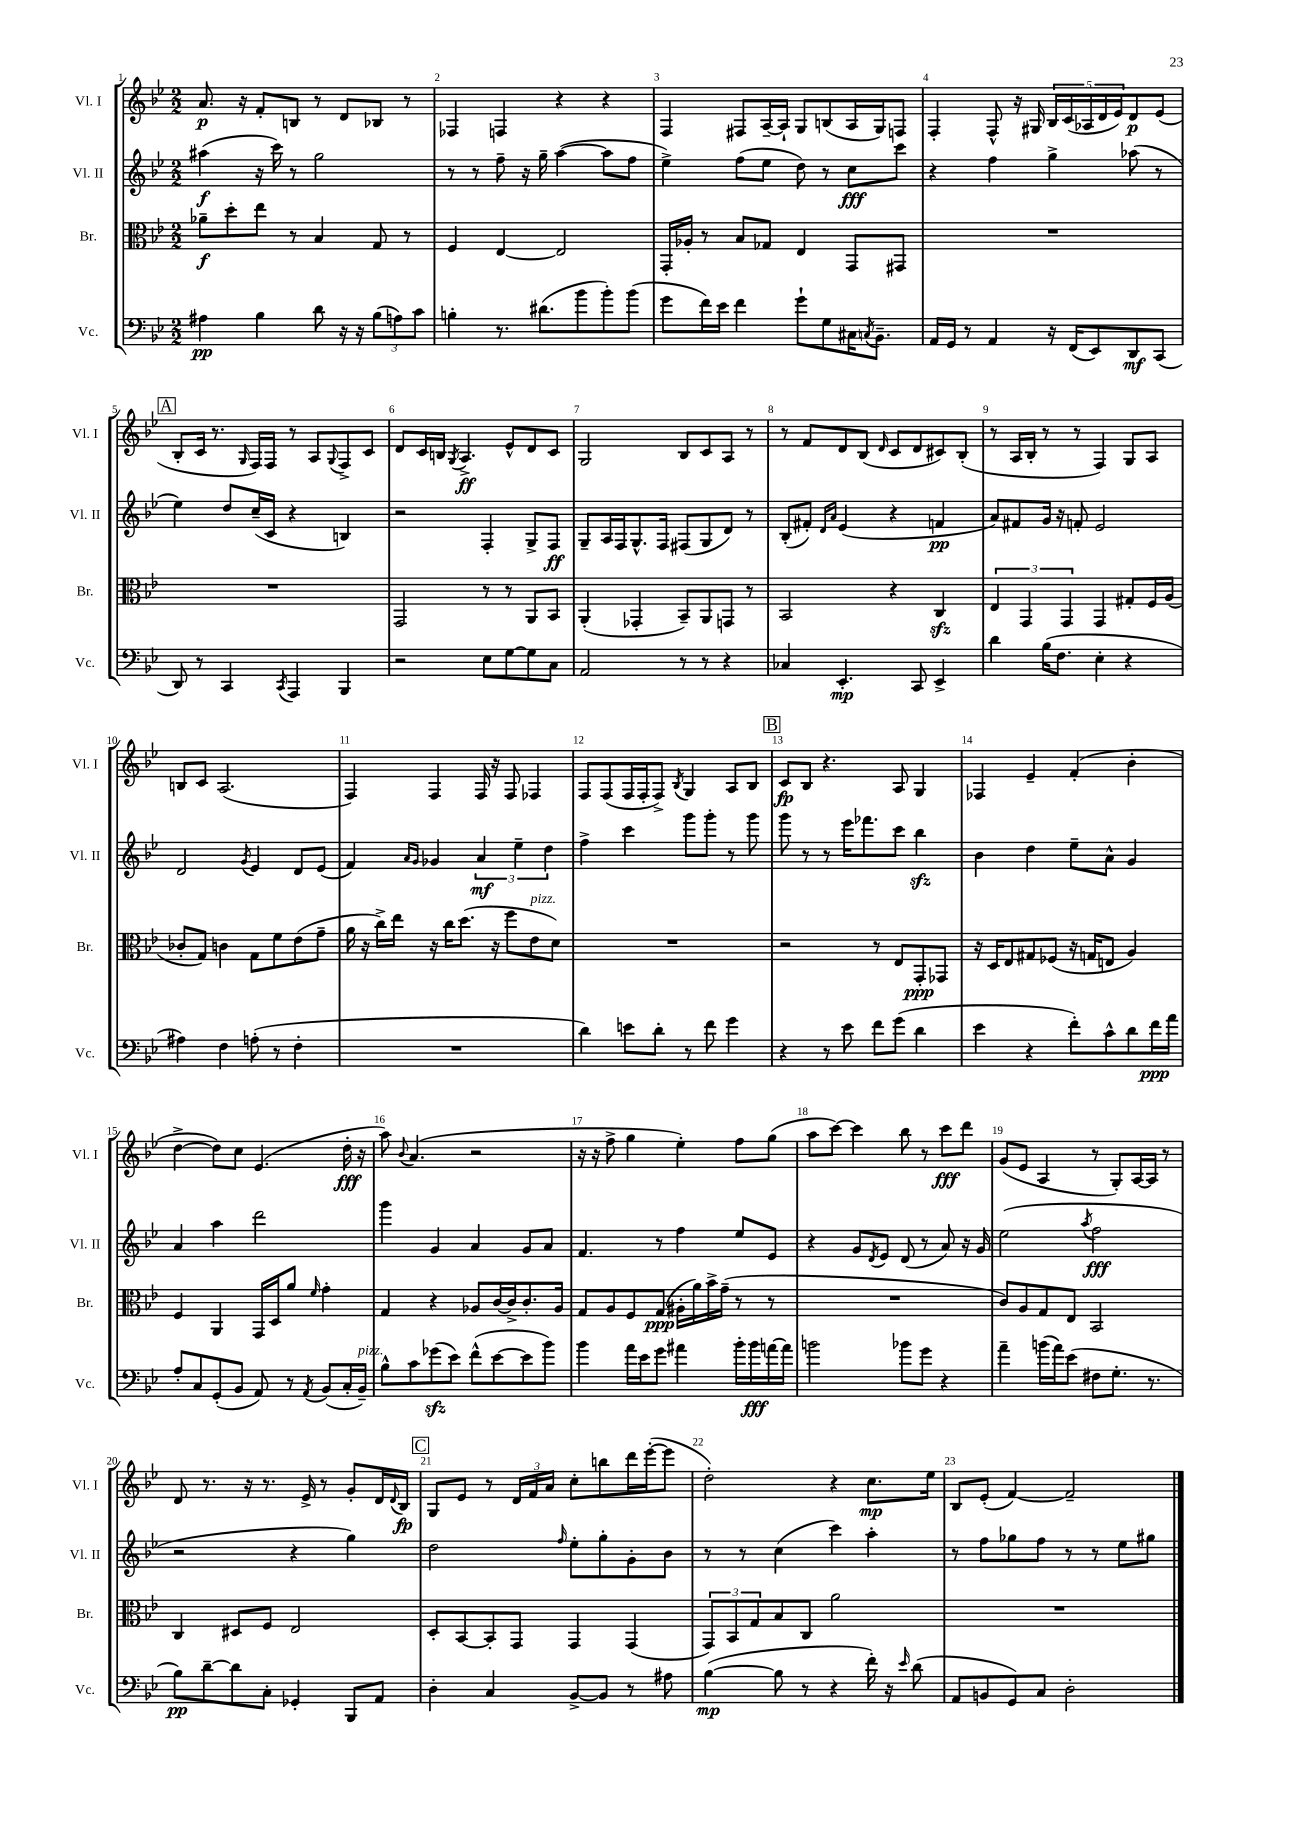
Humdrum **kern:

**kern	**kern	**kern	**kern
*staff4	*staff3	*staff2	*staff1
*clefF4	*clefC3	*clefG2	*clefG2
*k[b-e-]	*k[b-e-]	*k[b-e-]	*k[b-e-]
*M2/2	*M2/2	*M2/2	*M2/2
4A#\	8a-~\L	(4aa#\	8.a/
.	8dd'\	.	.
.	.	.	16r
4B-\	8ee-\J	16r	8f'/L
.	.	16ccc\)	.
.	8r	8r	8B/J
8d\	4B-/	2gg\	8r
16r	.	.	8d/L
16r	.	.	.
(12B-\L	8G/	.	8B-/J
12A\)	.	.	.
.	8r	.	8r
12c\J	.	.	.
=	=	=	=
4B'\	4F/	8r	4F-/
.	.	8r	.
8.r	[4E-/	8ff~\	4F/
.	.	16r	.
(8.d#\L	.	16gg~\	.
.	2E-/]	([4aa\	4r
8b-\	.	.	.
8b-'\)	.	8aa\]L	4r
(8b-\J	.	8ff\J	.
=	=	=	=
8g\L	16GG'/LL	4ee-^\)	4F/
.	16A-'/JJ	.	.
16f\L)	8r	.	.
16e-\JJ	.	.	.
4f\	8B-/L	(8ff\L	8F#/L
.	8G-/J	8ee-\J	[16A~/L
.	.	.	16A`/]JJ
8g`\L	4E-/	8dd\)	8G/L
8G\	.	8r	(8B/
16C#\K	8GG/L	8cc\L	16A/L
8qC/	.	.	.
8.BB-~\J	.	.	16G/J)
.	8GG#/J	8ccc\J	8F/J
=	=	=	=
16AA/LL	1r	4r	4F'/
16GG/JJ	.	.	.
8r	.	.	.
4AA/	.	4ff\	8F^^/
.	.	.	16r
.	.	.	16G#/
16r	.	4gg^\	20B-/LL
.	.	.	(20c/
(16FF/LK	.	.	.
.	.	.	20A-/
8EE-/)	.	.	.
.	.	.	20d/
.	.	.	20e-/J)
8DD/	.	(8aa-\	8d/
(8CC/J	.	8r	(8e-/J
=	=	=	=
8DD/)	1r	4ee-\)	8B-'/L
8r	.	.	16c/Jk
.	.	.	8.r
4CC/	.	8dd/L	.
.	.	.	16qqG/
.	.	(16cc~/L	16F/LL)
.	.	16c/JJ	16F/JJ
8qCC/	.	.	.
4AAA/	.	4r	8r
.	.	.	8A/L
.	.	.	8qqG/
4BBB-/	.	4B/)	8F^/
.	.	.	8c/J
=	=	=	=
2r	2GG/	2r	8d/L
.	.	.	16c/L
.	.	.	16B/JJ
.	.	.	8qG/
.	.	.	4.A^/
8E-\L	8r	4F'/	.
[8G\	8r	.	8e-^^/L
8G\]	8AA/L	8G^/L	8d/
8C\J	8BB-/J	8F/J	8c/J
=	=	=	=
2AA/	(4AA'/	8G~/L	2G/
.	.	16A/L	.
.	.	16F/J	.
.	4GG-'/	8.G^^/	.
.	.	16F/Jk	.
8r	8BB-~/L)	(8F#/L	8B-/L
8r	8AA/	8G/	8c/
4r	8GG/J	8d/J)	8A/J
.	8r	8r	8r
=	=	=	=
4C-/	2BB-/	(8B-'/L	8r
.	.	8f#'/J)	8f/L
.	.	16qqd/LL	.
.	.	16qqa/JJ	.
4.EE-'/	.	(4e-/	8d/
.	.	.	(8B-/J
.	.	.	16qqd/
.	4r	4r	8c/L
8CC/	.	.	8d/
4EE-^/	4C/	4f/	8c#/)
.	.	.	(8B-'/J
=	=	=	=
4d\	6E-/	8a/L)	8r
.	.	8f#/	16A/LL
.	6GG/	.	.
.	.	.	16B-'/JJ
(16B-\LK	.	16g/Jk	8r
8.F\J	.	16r	.
.	6GG/	.	.
.	.	8f'/	8r
4E-'\	4GG/	2e-/	4F/)
4r	8G#'/L	.	8G/L
.	16F/L	.	8A/J
.	(16A/JJ	.	.
=	=	=	=
4A#\)	8c-'/L	2d/	8B/L
.	8G/J)	.	8c/J
4F\	4c\	.	(2.A/
.	.	8qg/	.
(8A'\	8G\L	4e-/	.
8r	8f\	.	.
4F'\	(8e-\	8d/L	.
.	8g~\J	(8e-/J	.
=	=	=	=
1r	16a\	4f/)	4F/)
.	16r	.	.
.	16cc^\LL)	.	.
.	16ee-\JJ	.	.
.	.	16qqa/LL	.
.	.	16qqg/JJ	.
.	16r	4g-/	4F/
.	16cc\LK	.	.
.	(8.dd\J	.	.
.	.	6a/	16F/
.	16r	.	16r
.	8ff\L	.	8F/
.	.	6ee-~\	.
.	8e-\	.	4F-/
.	.	6dd\	.
.	8d\J)	.	.
=	=	=	=
4d\)	1r	4ff^\	8F/L
.	.	.	(8F/
8e\L	.	4ccc\	16F/L
.	.	.	16F'/J
8d'\J	.	.	8F^/J)
.	.	.	8qB-/
8r	.	8ggg\L	4G/
8f\	.	8ggg'\J	.
4g\	.	8r	8A/L
.	.	8ggg\	8B-/J
=	=	=	=
4r	2r	8ggg\	8c/L
.	.	8r	8B-/J
8r	.	8r	4.r
8e-\	.	16eee-\LK	.
.	.	8.fff-\	.
8f\L	8r	.	.
(8g\J	8E-/L	8ccc\J	8A/
4d\	8GG'/	4bb-\	4G/
.	8GG-/J	.	.
=	=	=	=
4e-\	16r	4b-\	4F-/
.	16D/LK	.	.
.	8E-/	.	.
4r	8G#/	4dd\	4e-~/
.	(8F-/J	.	.
8f'\L)	16r	8ee-~\L	(4f'/
.	16G/LK	.	.
8c^^\	8E/J	8a^^\J	.
8d\	4A/)	4g/	4b-'\
16f\L	.	.	.
16a\JJ	.	.	.
=	=	=	=
8A'/L	4F/	4a/	[4dd^\
8C/	.	.	.
(8GG'/	4AA/	4aa\	8dd\]L)
8BB-/J	.	.	8cc\J
8AA/)	16GG/LL	2ddd\	(4.e-/
.	16D/J	.	.
8r	8a/J	.	.
8qAA/	16qqf/	.	.
(8BB-/L	4g'\	.	.
16C'/L	.	.	16dd'\
16BB-~/JJ)	.	.	16r
=	=	=	=
8B-^^\L	4G/	4ggg\	8aa\)
.	.	.	8qqb-/
8c\	.	.	(4.a/
(8g-\	4r	4g/	.
8e-\J)	.	.	.
(8f^^\L	8A-/L	4a/	2r
[8e-\	[16c/L	.	.
.	16c^/]J	.	.
8e-\]	8.c'/	8g/L	.
8b-\J)	.	8a/J	.
.	16A-/Jk	.	.
=	=	=	=
4b-\	8G/L	4.f/	16r
.	.	.	16r
.	8A/	.	8ff^\
16a\LL	8F/	.	4gg\
16e-\J	.	.	.
8g\J	(8G/J	8r	.
4a#\	16A#'\LL	4ff\	4ee-'\)
.	16a\)	.	.
.	16b-^\	.	.
.	(16g~\JJ	.	.
16b-'\LL	8r	8ee-/L	8ff\L
16b-\	.	.	.
[16a\	8r	8e-/J	(8gg\J
16a\]JJ	.	.	.
=	=	=	=
2b\	1r	4r	8aa\L
.	.	.	[8ccc\J)
.	.	8g/L	4ccc\]
.	.	8qd/	.
.	.	8e-/J	.
8b-\L	.	(8d/	8bb-\
8g\J	.	8r	8r
4r	.	8a/)	8ccc\L
.	.	16r	8ddd\J
.	.	16g/	.
=	=	=	=
4a~\	8c/L)	(2ee-\	(8g/L
.	8A/	.	8e-/J
(16b\LL	8G/	.	4A/
16a\J)	.	.	.
(8e-\J	8E-/J	.	.
.	.	8qaa/	.
8F#\L	2BB-/	2ff\	8r
8.G'\J	.	.	8G'/L)
.	.	.	[16A/L
8.r	.	.	16A/]JJ
.	.	.	8r
=	=	=	=
8B-\L)	4C/	2r	8d/
[8d~\	.	.	8.r
8d\]	8D#/L	.	.
.	.	.	16r
8C'\J	8F/J	.	8.r
4GG-'/	2E-/	4r	.
.	.	.	16e-^/
.	.	.	8r
8BBB-/L	.	4gg\)	8g'/L
8AA/J	.	.	16d/L
.	.	.	8qqd/
.	.	.	16B-/JJ
=	=	=	=
4D'\	8D'/L	2dd\	8G/L
.	[8BB-/	.	8e-/J
4C/	8BB-'/]	.	8r
.	8GG/J	.	24d/LL
.	.	.	24f/
.	.	.	24a/JJ
.	.	16qqff/	.
[8BB-^/L	4GG/	8ee-'\L	8cc'\L
8BB-/]J	.	8gg'\	8bb\
8r	(4GG/	8g'\	16ddd\L
.	.	.	([16eee-'\J
8A#\	.	8b-\J	8eee-\]J
=	=	=	=
([4B-\	12GG/L)	8r	2dd'\)
.	12BB-/	.	.
.	.	8r	.
.	12G/	.	.
8B-\]	8B-/	(4cc\	.
8r	8C/J	.	.
4r	2a\	4ccc\)	4r
16f'\)	.	4aa'\	8.cc\L
16r	.	.	.
16qqe-/	.	.	.
(8d\	.	.	.
.	.	.	16ee-\Jk
=	=	=	=
8AA/L	1r	8r	8B-/L
8BB/	.	8ff\L	(8e-'/J
8GG/)	.	8gg-\	[4f/)
8C/J	.	8ff\J	.
2D'\	.	8r	2f~/]
.	.	8r	.
.	.	8ee-\L	.
.	.	8gg#\J	.
==	==	==	==
*-	*-	*-	*-
